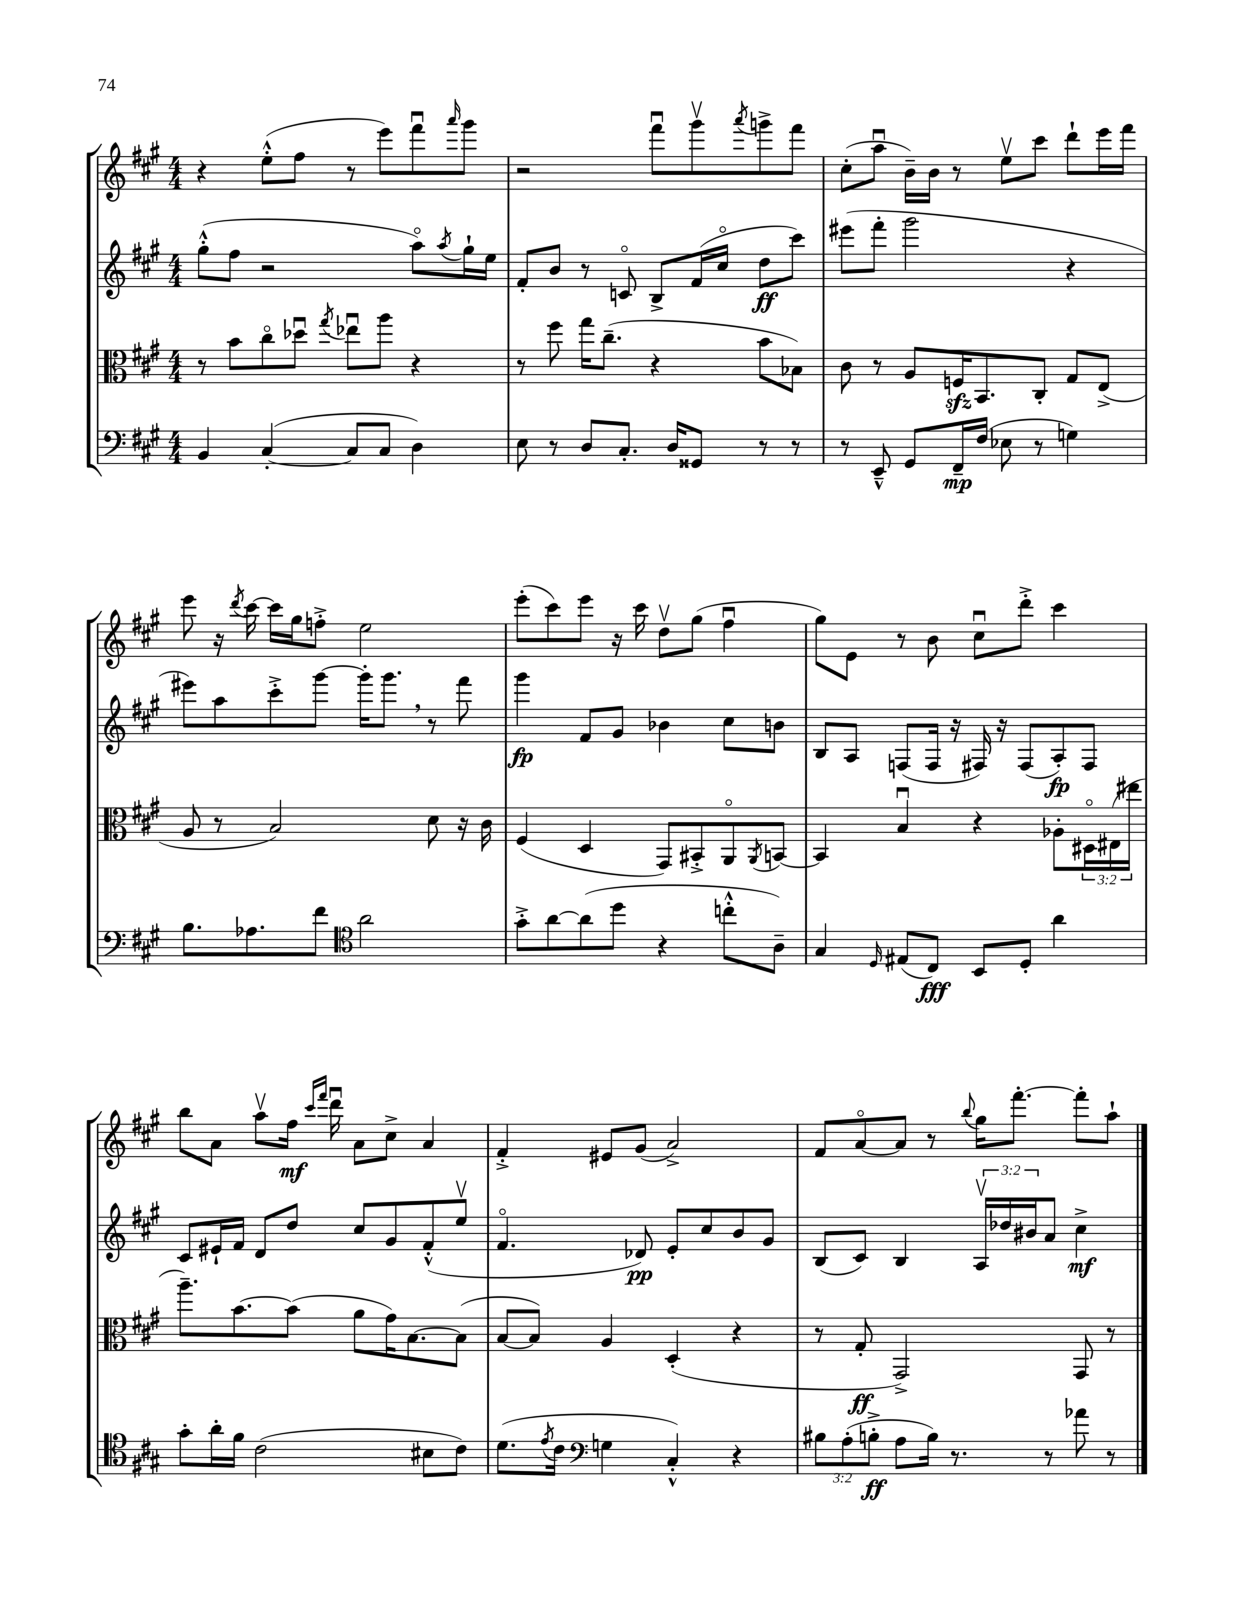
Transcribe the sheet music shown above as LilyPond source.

<<
\new StaffGroup <<
\new Staff = "s0" {
    \clef treble \key a \major \numericTimeSignature \time 4/4
    r4 e''8-.-^( fis''8 r8 e'''8) fis'''8\downbow \grace { a'''16 } gis'''8 |
    r2 fis'''8\downbow gis'''8\upbow \acciaccatura { a'''8 } g'''8-> fis'''8 |
    cis''8-.( a''8\downbow b'16--) b'16 r8 e''8\upbow cis'''8 d'''8-! e'''16 fis'''16 |
    e'''8 r16 \acciaccatura { d'''8 } cis'''16~ cis'''16 gis''16 f''8-.-> e''2 |
    e'''8-.( cis'''8) e'''8 r16 cis'''16 d''8\upbow gis''8( fis''4\downbow |
    gis''8) e'8 r8 b'8 cis''8\downbow d'''8-.-> cis'''4 |
    b''8 a'8 a''8\upbow fis''16\mf \grace { cis'''16 fis'''16 } d'''16\downbow a'8 cis''8-> a'4 |
    fis'4-.-> eis'8 gis'8( a'2->) |
    fis'8 a'8~\flageolet a'8 r8 \appoggiatura { b''8 } gis''16 fis'''8.~-. fis'''8-. a''8-! \bar "|." |
}
\new Staff = "s1" {
    \clef treble \key a \major \numericTimeSignature \time 4/4 \override Staff.TupletNumber.text = #tuplet-number::calc-fraction-text
    gis''8-.-^( fis''8 r2 a''8\flageolet) \acciaccatura { a''8 } gis''16-! e''16 |
    fis'8-. b'8 r8 c'8\flageolet b8-> fis'16( cis''16\flageolet d''8\ff cis'''8) |
    eis'''8( fis'''8-. gis'''2 r4 |
    eis'''8) a''8 cis'''8-.-> gis'''8~ gis'''16-. gis'''8. \breathe r8 fis'''8 |
    gis'''4\fp fis'8 gis'8 bes'4 cis''8 b'8 |
    b8 a8 f8( f16 r16 fis16) r16 fis8( a8-.\fp) fis8 |
    cis'8 eis'16-! fis'16 d'8 d''8 cis''8 gis'8 fis'8-.-^( e''8\upbow |
    fis'4.\flageolet des'8\pp) e'8-. cis''8 b'8 gis'8 |
    b8( cis'8) b4 \tuplet 3/2 { a16\upbow des''16 bis'16 } a'8 cis''4->\mf \bar "|." |
}
\new Staff = "s2" {
    \clef alto \key a \major \numericTimeSignature \time 4/4 \override Staff.TupletNumber.text = #tuplet-number::calc-fraction-text
    r8 b'8 cis''8\flageolet des''8\downbow \acciaccatura { gis''8 } ees''8\downbow a''8 r4 |
    r8 fis''8 gis''16 cis''8.--( r4 b'8 bes8) |
    cis'8 r8 a8 f16\sfz b,8. cis8-. gis8 e8->( |
    a8 r8 b2) d'8 r16 cis'16 |
    fis4( d4 gis,8) bis,8-.-> a,8\flageolet \acciaccatura { a,8 } b,8~ |
    b,4 b4\downbow r4 aes8-. \tuplet 3/2 { dis16\flageolet eis16( eis''16 } |
    a''8.--) b'8.~ b'8( a'8 gis'16) b8.~ b8( |
    b8~ b8) a4 d4-.( r4 |
    r8 gis8-.\ff gis,2->) gis,8 r8 \bar "|." |
}
\new Staff = "s3" {
    \clef bass \key a \major \numericTimeSignature \time 4/4 \override Staff.TupletNumber.text = #tuplet-number::calc-fraction-text
    b,4 cis4~-.( cis8 cis8 d4) |
    e8 r8 d8 cis8.-. d16 gisis,8 r8 r8 |
    r8 e,8---^ gis,8 fis,16--\mp fis16( ees8 r8 g4) |
    b8. aes8. fis'8 \clef tenor a'2 |
    gis'8-.-> a'8~ a'8( d''8 r4 c''8-.-^ a8--) |
    gis4 \grace { d16 } eis8( cis8\fff) b,8 d8-. a'4 |
    gis'8-. a'16-. fis'16 cis'2( bis8 cis'8) |
    d'8.( \acciaccatura { e'8 } cis'16 \clef bass g4 cis4-.-^) r4 |
    \tuplet 3/2 { bis8 a8-.( b8-.->\ff } a8 b16) r8. r8 aes'8 r8 \bar "|." |
}
>>
>>
\layout { \context { \Score \remove "Bar_number_engraver" } }
